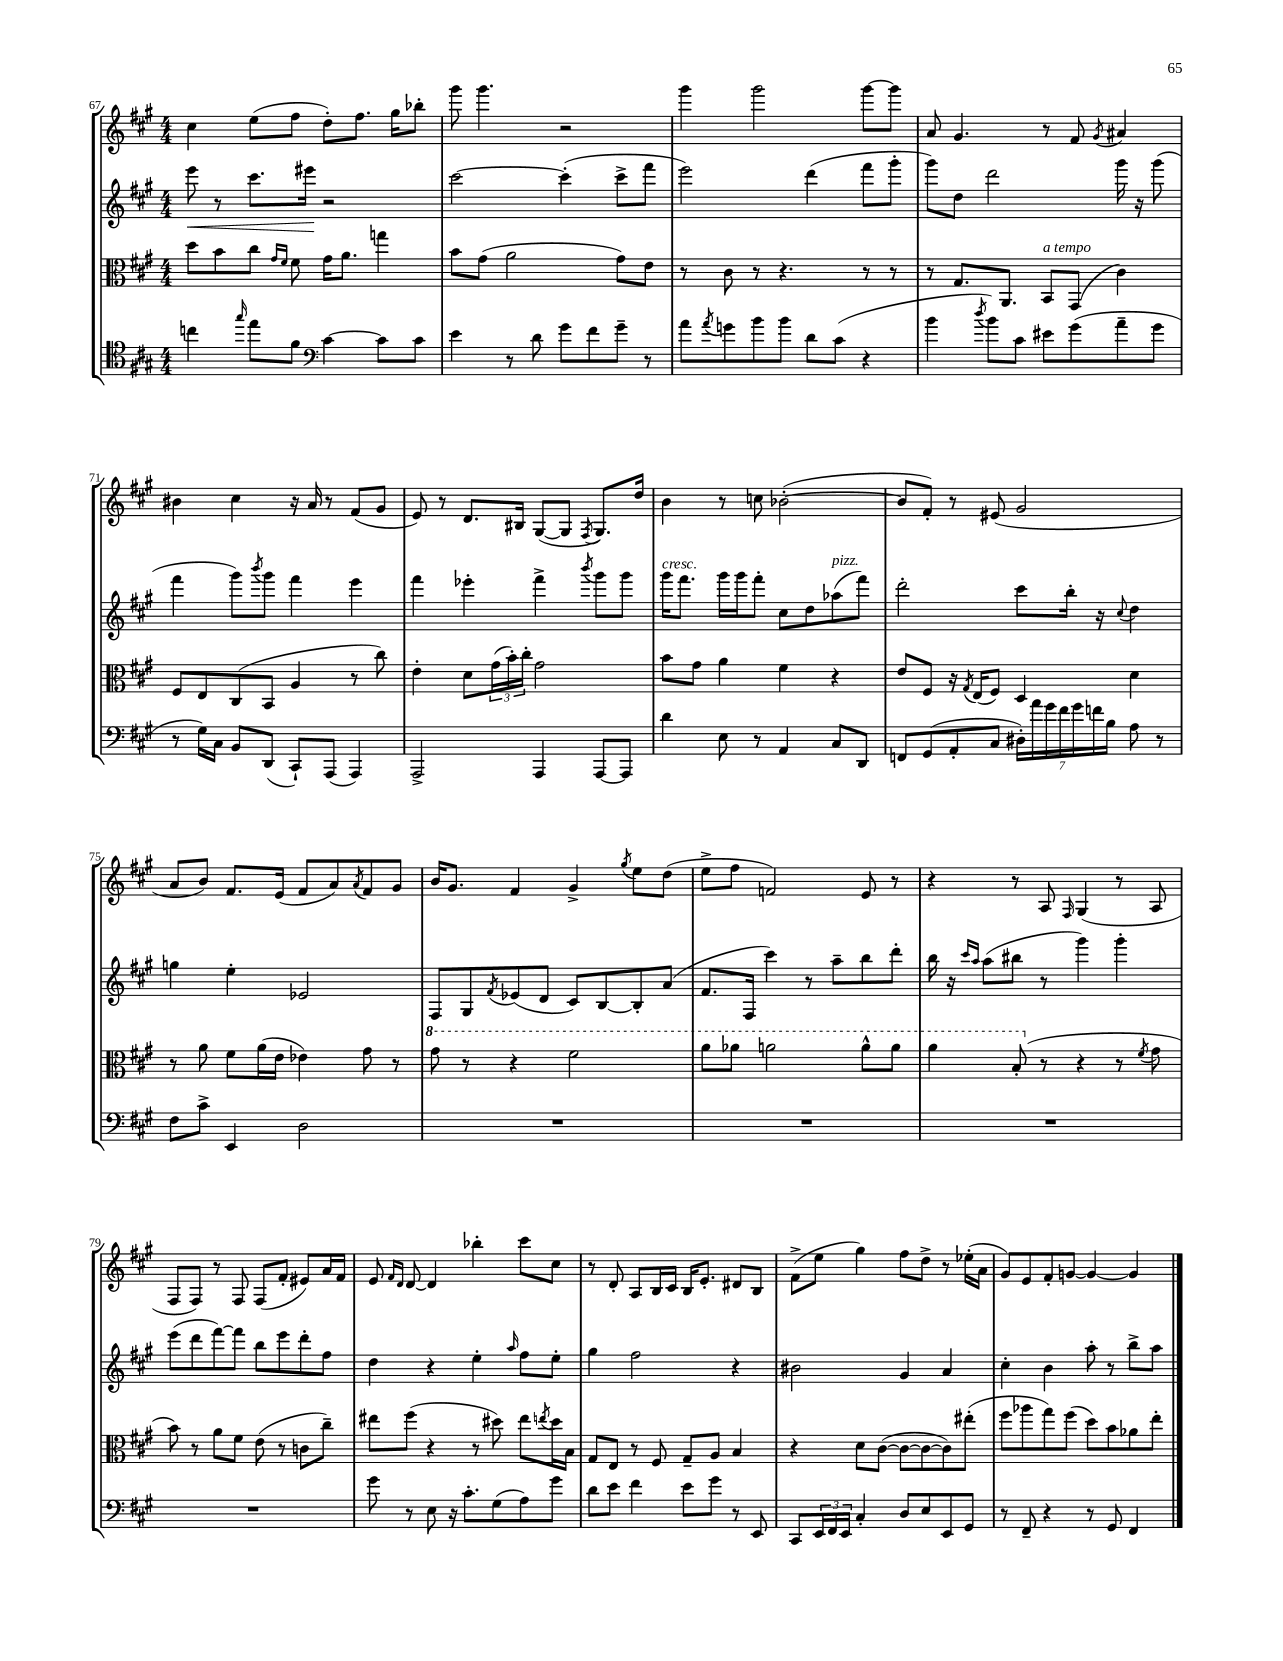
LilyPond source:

<<
\new StaffGroup <<
\new Staff = "s0" {
    \clef treble \key a \major \numericTimeSignature \time 4/4
    cis''4 e''8( fis''8 d''8-.) fis''8. gis''16 bes''8-. |
    gis'''8 gis'''4. r2 |
    gis'''4 gis'''2 gis'''8~ gis'''8 |
    a'8 gis'4. r8 fis'8 \acciaccatura { gis'8 } ais'4 |
    bis'4 cis''4 r16 a'16 r8 fis'8( gis'8 |
    e'8) r8 d'8. bis16 gis8~( gis8 \acciaccatura { fis8 } gis8.) d''16 |
    b'4 r8 c''8 bes'2~-.( |
    bes'8 fis'8-.) r8 eis'8( gis'2 |
    a'8 b'8) fis'8. e'16( fis'8 a'8) \acciaccatura { a'8 } fis'8 gis'8 |
    b'16 gis'8. fis'4 gis'4-> \acciaccatura { gis''8 } e''8 d''8( |
    e''8-> fis''8 f'2) e'8 r8 |
    r4 r8 a8 \grace { fis16 } gis4( r8 a8 |
    fis8 fis8) r8 fis8 fis8( fis'8-. eis'8) a'16 fis'16 |
    e'8 \grace { fis'16 d'16 } d'8~ d'4 bes''4-. cis'''8 cis''8 |
    r8 d'8-. a8 b16 cis'16 b16 e'8.-. dis'8 b8 |
    fis'8->( e''8 gis''4) fis''8 d''8-> r8 ees''16-.( a'16 |
    gis'8) e'8 fis'8-. g'8~ g'4~ g'4 \bar "|." |
}
\new Staff = "s1" {
    \clef treble \key a \major \numericTimeSignature \time 4/4
    e'''8\< r8 cis'''8. eis'''16\! r2 |
    cis'''2~ cis'''4-.( cis'''8-> fis'''8 |
    e'''2) d'''4( fis'''8 gis'''8-. |
    gis'''8) d''8 d'''2 gis'''16 r16 gis'''8( |
    fis'''4 gis'''8) \acciaccatura { b'''8 } gis'''8 fis'''4 e'''4 |
    fis'''4 ees'''4-. fis'''4-> \acciaccatura { b'''8 } gis'''8 gis'''8 |
    gis'''16^\markup { \italic "cresc." } fis'''8. gis'''16 gis'''16 fis'''8-. cis''8 d''8 aes''8^\markup { \italic "pizz." }( fis'''8) |
    d'''2-. cis'''8 b''16-. r16 \appoggiatura { cis''8 } d''4 |
    g''4 e''4-. ees'2 |
    fis8 gis8 \acciaccatura { fis'8 } ees'8( d'8 cis'8) b8~ b8-. a'8( |
    fis'8. fis16 cis'''4) r8 a''8-- b''8 d'''8-. |
    b''16 r16 \grace { cis'''16 a''16 } a''8( bis''8 r8 gis'''4) gis'''4-. |
    e'''8( d'''8 fis'''8~) fis'''8 b''8 e'''8 d'''8-. fis''8 |
    d''4 r4 e''4-. \grace { a''16 } fis''8 e''8-. |
    gis''4 fis''2 r4 |
    bis'2 gis'4 a'4 |
    cis''4-. b'4 a''8-. r8 b''8-> a''8 \bar "|." |
}
\new Staff = "s2" {
    \clef alto \key a \major \numericTimeSignature \time 4/4
    d''8 b'8 cis''8 \grace { gis'16 fis'16 } fis'8 gis'16 a'8. g''4 |
    b'8 gis'8( a'2 gis'8) e'8 |
    r8 cis'8 r8 r4. r8 r8 |
    r8 gis8. a,8. b,8^\markup { \italic "a tempo" } gis,8( cis'4) |
    fis8 e8 cis8( b,8 a4 r8 cis''8) |
    e'4-. d'8 \tuplet 3/2 { gis'16( b'16-.) cis''16-. } gis'2 |
    b'8 gis'8 a'4 fis'4 r4 |
    e'8 fis8 r16 \acciaccatura { gis8 } e16( fis8) d4 d'4 |
    r8 a'8 fis'8 a'16( e'16 ees'4) gis'8 r8 |
    \ottava #1 gis''8 r8 r4 fis''2 |
    a''8 aes''8 a''2 a''8-^ a''8 |
    a''4 b'8-.( \ottava #0 r8 r4 r8 \acciaccatura { fis'8 } gis'8 |
    b'8) r8 a'8 fis'8 e'8( r8 c'8 cis''8--) |
    eis''8 fis''8( r4 r8 dis''8) eis''8 \acciaccatura { e''8 } dis''16 b16 |
    gis8 e8 r8 fis8 gis8-- a8 b4 |
    r4 d'8 cis'8~( cis'8~ cis'8~ cis'8) eis''8-.( |
    fis''8 aes''8 gis''8) fis''8( d''8) b'8 aes'8 e''8-. \bar "|." |
}
\new Staff = "s3" {
    \clef tenor \key a \major \numericTimeSignature \time 4/4
    c''4 \grace { gis''16 } e''8 fis'8 \clef bass cis'4~ cis'8 cis'8 |
    e'4 r8 d'8 gis'8 fis'8 gis'8-- r8 |
    a'8 \acciaccatura { a'8 } g'8 b'8 b'8 d'8 cis'8( r4 |
    b'4 \acciaccatura { d''8 } b'8) cis'8 eis'8 gis'8( a'8-- gis'8 |
    r8 gis16) cis16 b,8 d,8( cis,8-!) a,,8( a,,4) |
    a,,2-> a,,4 a,,8~ a,,8 |
    d'4 e8 r8 a,4 cis8 d,8 |
    f,8 gis,8( a,8-. cis8 \tuplet 7/4 { dis16-.) a'16 gis'16 fis'16 gis'16 f'16 b16 } a8 r8 |
    fis8 cis'8-> e,4 d2 |
    R1 |
    R1 |
    R1 |
    R1 |
    gis'8 r8 e8 r16 cis'8.-. gis8( a8) gis'8 |
    d'8 e'8 fis'4 e'8 gis'8 r8 e,8 |
    cis,8 \tuplet 3/2 { e,16 fis,16 e,16 } cis4-. d8 e8 e,8 gis,8 |
    r8 fis,8-- r4 r8 gis,8 fis,4 \bar "|." |
}
>>
>>
\layout { \context { \Score currentBarNumber = #67 } }
